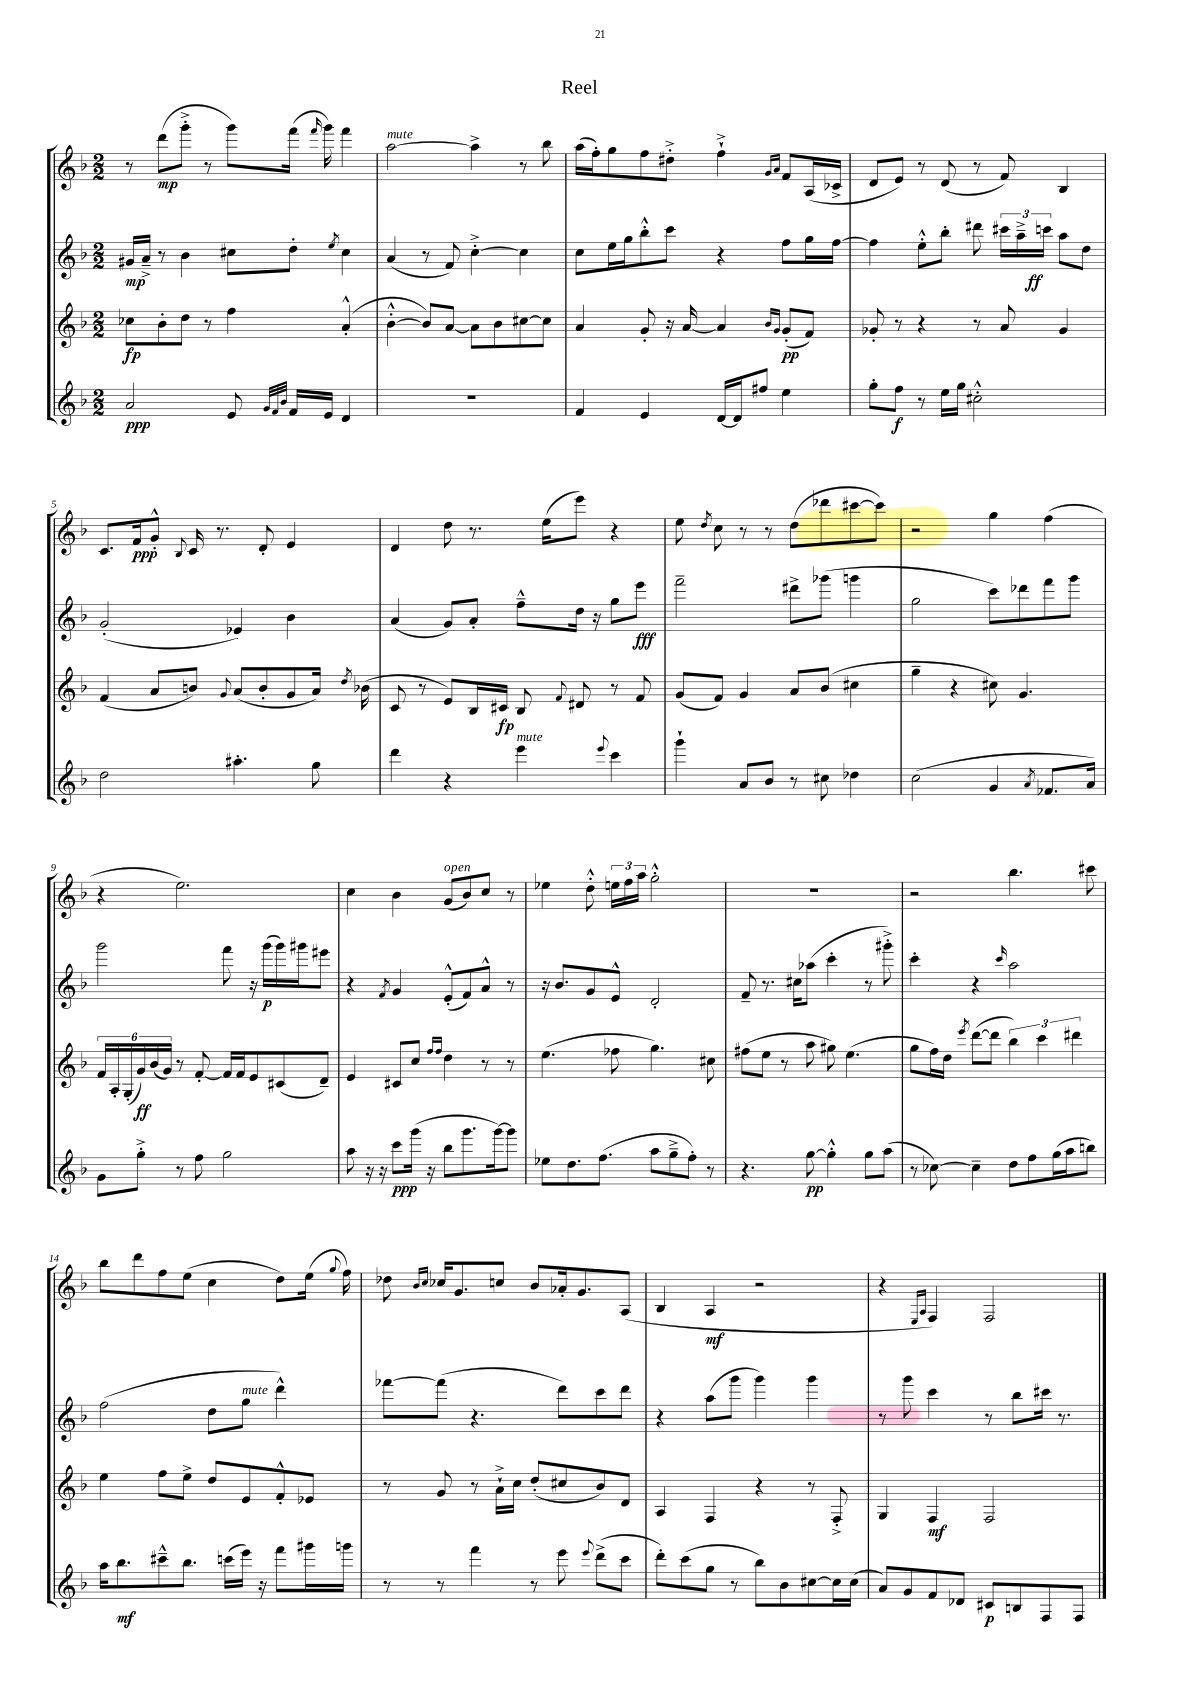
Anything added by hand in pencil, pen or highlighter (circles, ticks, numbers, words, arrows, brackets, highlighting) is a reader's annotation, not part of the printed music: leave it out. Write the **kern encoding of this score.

**kern	**kern	**kern	**kern
*staff4	*staff3	*staff2	*staff1
*clefG2	*clefG2	*clefG2	*clefG2
*k[b-]	*k[b-]	*k[b-]	*k[b-]
*M2/2	*M2/2	*M2/2	*M2/2
2a	8cc-	16g#	8r
.	.	16a~^	.
.	8b-'	8r	(8ddd
.	8dd	4b-	8ggg'^
.	8r	.	8r
8e	4ff	8cc#	8ggg)
32qqg	.	.	.
32qqf	.	.	.
32qqb-	.	.	.
16f	.	8dd'	(16fff
.	.	.	16qqfff
16e	.	.	16ggg)
.	.	8qee	.
4d	(4a'^^	4cc#	4fff
=	=	=	=
1r	[4b-'^^	(4a	[2aa
.	8b-])	8r	.
.	[8a	8f)	.
.	8a]	[4cc'^	4aa^]
.	8b-	.	.
.	[8cc#	4cc]	8r
.	8cc#]	.	8bb-
=	=	=	=
4f	4a	8cc	(16aa
.	.	.	16ff')
.	.	16ee	8gg
.	.	16gg	.
4e	8g'	8bb-'^^	8ff
.	16r	8ccc	8dd#'^
.	[16a	.	.
[16d	4a]	4r	4ff`^
16d]	.	.	.
8ff#	.	.	.
.	16qqb-	.	16qqg
.	16qqg	.	16qqa
4ee	(8g'	8ff	8f
.	8f)	16gg	(16A
.	.	[16ff	16c-^
=	=	=	=
8gg'	8g-'	4ff]	8d
8ff	8r	.	8e)
8r	4r	8ee'^^	8r
16ee	.	8bb-'	(8d
16gg	.	.	.
2cc#'^^	8r	8ddd#	8r
.	8a	24ccc#	8f)
.	.	24aa~^	.
.	.	24ccc	.
.	4g-	8aa	4B-
.	.	8dd	.
=	=	=	=
2dd	(4f	(2g'	8.c
.	.	.	16f
.	8a	.	8g'^^
.	.	.	8qqB-
.	8b)	.	16c
.	.	.	8.r
.	8qqg	.	.
4.aa#'	(8a	4e-)	.
.	8b'	.	8d'
.	8g	4b-	4e
8gg	16a)	.	.
.	8qdd	.	.
.	(16b-	.	.
=	=	=	=
4ddd	8c	(4a	4d
.	8r	.	.
4r	8e)	8g)	8dd
.	16B-	8a'	8.r
.	16c#	.	.
4eee	8B-	8ff~^^	.
.	.	.	(16ee
.	8qqf	.	.
.	8d#	16dd	8eee)
.	.	16r	.
8qqeee	.	.	.
4ccc	8r	8gg	4r
.	8f	8eee	.
=	=	=	=
4ggg`	(8g	2fff~	8ee
.	.	.	8qdd
.	8f)	.	8cc
8a	4g	.	8r
8b-	.	.	8r
8r	8a	8ddd#^	(8dd
8cc#	(8b-	(8ggg-	8ddd-
4dd-	4cc#	4ggg	[8ccc#
.	.	.	8ccc#])
=	=	=	=
(2cc	4gg~	2gg	2r
.	4r	.	.
4g	8cc#)	8ccc)	4gg
.	4.g	8ddd-	.
8qa	.	.	.
8.f-	.	8fff	(4ff
.	.	8ggg	.
16a)	.	.	.
=	=	=	=
8g	24f	2ggg	4r
.	24A'	.	.
.	(24G'	.	.
8gg'^	24g)	.	.
.	(24b-	.	.
.	24g)	.	.
8r	8r	.	2.ee)
8ff	[8f'	.	.
2gg	16f]	8fff	.
.	16f	.	.
.	8e	16r	.
.	.	(16ggg	.
.	(8c#	16ggg)	.
.	.	16ggg#	.
.	8d~)	8eee#	.
=	=	=	=
8aa	4e	4r	4cc
16r	.	.	.
16r	.	.	.
.	.	8qf	.
8ccc	8c#	4g	4b-
(16ggg	8cc	.	.
16r	.	.	.
.	16qqff	.	.
.	16qqff	.	.
8bb-	4dd	(8e'^^	(8g
8.ggg	.	8f)	8b-)
.	8r	8a^^	8cc
[16ggg)	.	.	.
8ggg]	8r	8r	8r
=	=	=	=
8ee-	(4.ee	16r	4ee-
.	.	8.b-	.
8.dd	.	.	.
.	.	8g	8dd'^^
(8.ff	.	.	.
.	8ff-	8e^^	24ee
.	.	.	24ff
.	.	.	24aa
8aa	4.gg)	2d'	2gg'^^
8gg~^	.	.	.
8ff')	.	.	.
8r	8cc#	.	.
=	=	=	=
4.r	(8ff#	8f~	1r
.	8ee	8.r	.
.	8r	.	.
.	.	16cc#	.
[8gg	8aa	(8aa-	.
4gg'^^]	8gg#)	4ccc'	.
.	(4.ee	.	.
8gg	.	8r	.
(8aa	.	8ggg#'^)	.
=	=	=	=
8r	8gg	4ccc'	2r
[8cc-)	16ff)	.	.
.	16dd	.	.
.	8qeee	.	.
4cc-~]	([8ddd	4r	.
.	8ddd]	.	.
.	.	16qqccc	.
8dd	6bb-)	2aa	4.bb-
8ff	.	.	.
.	6ccc	.	.
(16gg	.	.	.
16aa	.	.	.
.	6ddd#	.	.
8bb)	.	.	8ccc#
=	=	=	=
16aa	4ee	(2ff	8bb-
8.bb-	.	.	.
.	.	.	8ddd
8ccc#~^^	8ff	.	8ff
8.bb-	8ee^	.	(8ee
.	8dd	8dd	4cc
(16ccc	.	.	.
16eee)	8e	8gg	.
16r	.	.	.
8fff	8f'^^	4ddd^^)	8dd)
16ggg#	8e-	.	(16ee
.	.	.	8qqgg
16ggg	.	.	16ff)
=	=	=	=
8r	8r	[8fff-	8dd-
.	.	.	16qqb-
.	.	.	16qqcc
8r	8g	(8fff-]	16cc-
.	.	.	8.g
4fff	8r	4.r	.
.	16a`^	.	8cc
.	16cc	.	.
8r	(8dd'	.	8b-
8eee	8cc#	8ddd)	16a-'
.	.	.	8.g
8qqeee	.	.	.
(8ddd^	8b-)	8ccc	.
8ccc	8d	8ddd	(8A
=	=	=	=
8ddd')	4A	4r	4B-
(8ccc	.	.	.
8gg	4F	(8aa	4A
8r	.	8ggg	.
8bb-)	4r	4ggg)	2r
8b-	.	.	.
[8cc#	8r	4ggg	.
16cc#]	8F'^	.	.
(16cc#	.	.	.
=	=	=	=
8a)	4G	8r	4r
8g	.	8ggg	.
.	.	.	16qqE
.	.	.	16qqA
8f	4F	4ccc	4F)
8d-	.	.	.
8c#	2F	8r	2F
8B	.	8bb-	.
8F	.	16ccc#	.
.	.	8.r	.
8F	.	.	.
==	==	==	==
*-	*-	*-	*-
